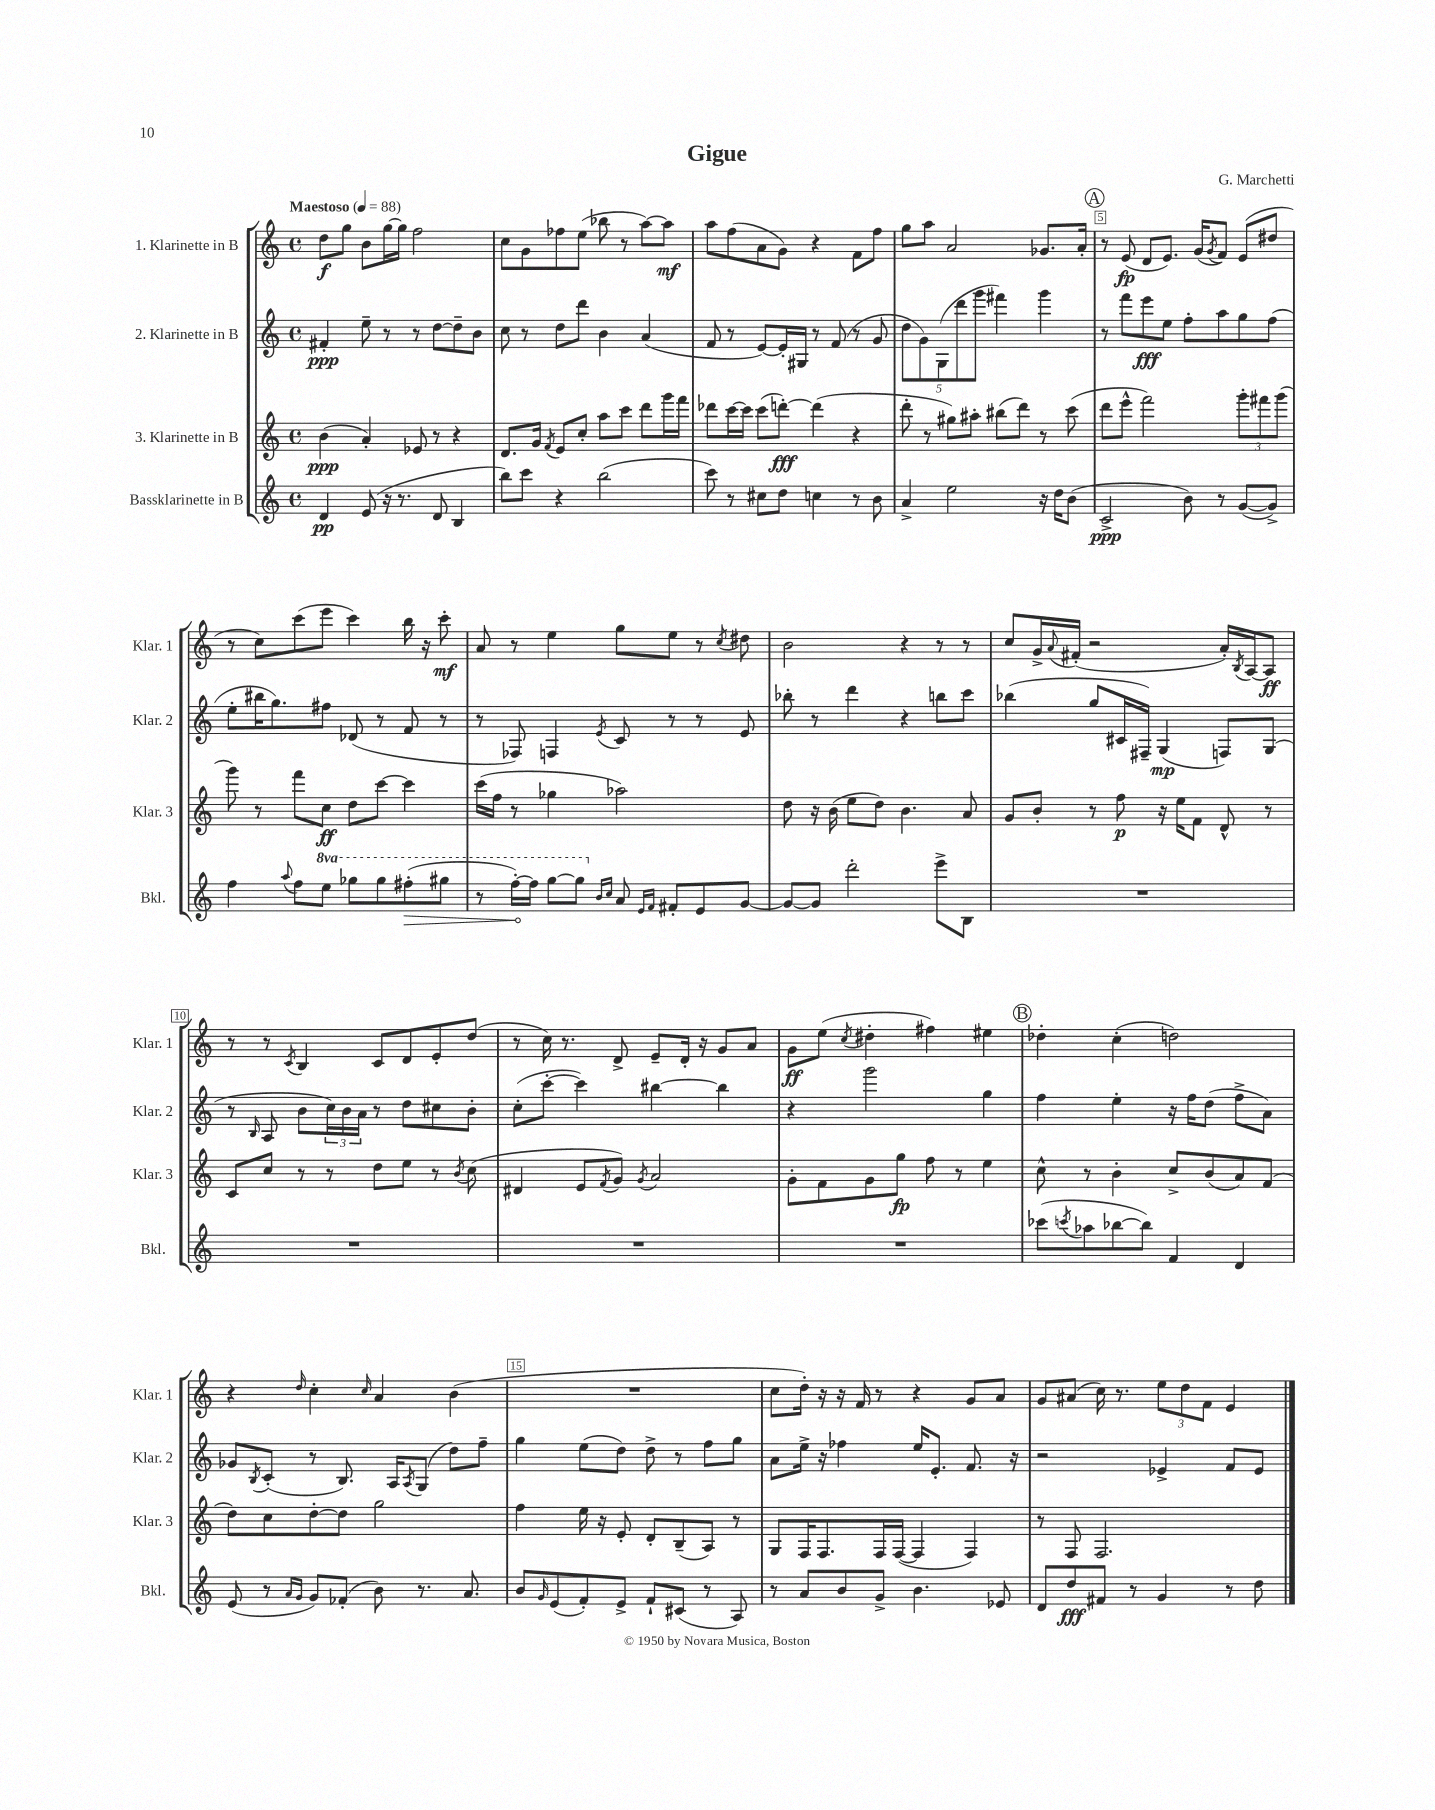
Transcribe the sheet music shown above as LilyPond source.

\header { title = "Gigue" composer = "G. Marchetti" }
<<
\new StaffGroup <<
\new Staff = "s0" \with { instrumentName = "1. Klarinette in B" shortInstrumentName = "Klar. 1" } {
    \clef treble \key c \major \defaultTimeSignature \time 4/4 \tempo "Maestoso" 4 = 88
    d''8\f g''8 b'8 g''16~ g''16 f''2 |
    c''8 g'8 fes''8 e''8( bes''8 r8 a''8~) a''8\mf |
    a''8 f''8( a'8 g'8) r4 f'8 f''8 |
    g''8 a''8 a'2 ges'8. a'16-. |
    \mark \markup { \circle "A" } r8 e'8\fp( d'8 e'8.) g'16( \acciaccatura { g'8 } f'8) e'8( dis''8 |
    r8 c''8) c'''8( e'''8 c'''4) b''16 r16 c'''8-.\mf |
    a'8 r8 e''4 g''8 e''8 r8 \acciaccatura { c''8 } dis''8 |
    b'2 r4 r8 r8 |
    c''8 g'16-> \appoggiatura { a'8 } fis'16-.( r2 a'16-.) \acciaccatura { b8 } a16~ a8\ff |
    r8 r8 \acciaccatura { c'8 } b4 c'8 d'8 e'8-. d''8( |
    r8 c''16) r8. d'8-> e'8-- d'16-. r16 g'8 a'8 |
    g'8\ff e''8( \acciaccatura { c''8 } dis''4-. fis''4) eis''4 |
    \mark \markup { \circle "B" } des''4-. c''4-.( d''2) |
    r4 \grace { d''16 } c''4-. \grace { c''16 } a'4 b'4( |
    R1 |
    c''8 d''16-.) r16 r16 f'16 r8 r4 g'8 a'8 |
    g'8 ais'8( c''16) r8. \tuplet 3/2 { e''8 d''8 f'8 } e'4 \bar "|." |
}
\new Staff = "s1" \with { instrumentName = "2. Klarinette in B" shortInstrumentName = "Klar. 2" } {
    \clef treble \key c \major \defaultTimeSignature \time 4/4
    fis'4-.\ppp e''8-- r8 r8 d''8~ d''8-- b'8 |
    c''8 r8 d''8 d'''8 b'4 a'4( |
    f'8 r8 e'8~) e'16-. gis16 r8 f'8( r8 g'8 |
    \tuplet 5/4 { d''8 g'8) g8( d'''8 g'''8 } fis'''4) g'''4 |
    \mark \markup { \circle "A" } r8 f'''8 e'''8\fff e''8 f''8-. a''8 g''8 f''8( |
    e''8-. bis''16 g''8.) fis''8 des'8( r8 f'8 r8 |
    r8 fes8) f4 \acciaccatura { e'8 } c'8 r8 r8 e'8 |
    bes''8-. r8 d'''4 r4 b''8 c'''8 |
    bes''4( g''8 cis'16 fis16--) g4\mp( f8) g8( |
    r8 \grace { b16 } a8 b'8 \tuplet 3/2 { c''16) b'16 a'16 } r8 d''8 cis''8 b'8-. |
    c''8-.( c'''8~-. c'''4) bis''4~ bis''4 |
    r4 g'''2 g''4 |
    \mark \markup { \circle "B" } f''4 e''4-. r16 f''16 d''8( f''8-> a'8) |
    ges'8 \acciaccatura { b8 } c'8-.( r8 b8.) a16 \acciaccatura { a8 } g8( d''8) f''8-- |
    g''4 e''8( d''8) d''8-> r8 f''8 g''8 |
    a'8 e''16-> r16 fes''4 e''16 e'8.-. f'8. r16 |
    r2 ees'4-> f'8 ees'8 \bar "|." |
}
\new Staff = "s2" \with { instrumentName = "3. Klarinette in B" shortInstrumentName = "Klar. 3" } {
    \clef treble \key c \major \defaultTimeSignature \time 4/4
    b'4\ppp( a'4-.) ees'8 r8 r4 |
    d'8. g'16 \acciaccatura { f'8 } e'8 c''8-. a''8 c'''8 d'''8 g'''16 f'''16 |
    des'''8 c'''16~ c'''16 c'''8( d'''8~-.\fff) d'''4( r4 |
    d'''8-. r8 gis''8) ais''8-. bis''8( d'''8) r8 c'''8( |
    \mark \markup { \circle "A" } d'''8 e'''8-^ f'''2) \tuplet 3/2 { g'''8-. fis'''8 g'''8( } |
    g'''8) r8 f'''8 c''8\ff d''8 c'''8~ c'''4 |
    c'''16( f''16 r8 ges''4 aes''2) |
    d''8 r16 b'16( e''8 d''8) b'4. a'8 |
    g'8 b'8-. r8 f''8\p r16 e''16 f'8 d'8-^ r8 |
    c'8 c''8 r8 r8 d''8 e''8 r8 \acciaccatura { b'8 } c''8( |
    dis'4 e'8 \acciaccatura { f'8 } g'8) \acciaccatura { g'8 } a'2 |
    g'8-. f'8 g'8 g''8\fp f''8 r8 e''4 |
    \mark \markup { \circle "B" } c''8-^ r8 b'4-. c''8-> b'8( a'8) f'8( |
    d''8) c''8 d''8~-. d''8 g''2 |
    f''4 e''16 r16 e'8-. d'8-. b8--( a8) r8 |
    g8 f16 f8. f16 f16~( f4 f4) |
    r8 f8 f2. \bar "|." |
}
\new Staff = "s3" \with { instrumentName = "Bassklarinette in B" shortInstrumentName = "Bkl." } {
    \clef treble \key c \major \defaultTimeSignature \time 4/4 \set Staff.ottavationMarkups = #ottavation-simple-ordinals
    d'4\pp e'8( r16 r8. d'8 b4 |
    b''8) c'''8 r4 b''2( |
    c'''8) r8 cis''8 d''8 c''4 r8 b'8 |
    a'4-> e''2 r16 d''16 b'8( |
    \mark \markup { \circle "A" } c'2->\ppp b'8) r8 g'8~( g'8->) |
    f''4 \appoggiatura { a''8 } f''8 \ottava #1 e'''8 ges'''8 ges'''8 \once \override Hairpin.circled-tip = ##t fis'''8-.\>( gis'''8 |
    r8 f'''16~-.\!) f'''16 g'''8~ g'''8 \ottava #0 \grace { b'16 c''16 } a'8 \grace { e'16 f'16 } fis'8-. e'8 g'8~ |
    g'8~ g'8 d'''2-. e'''8-> b8 |
    R1 |
    R1 |
    R1 |
    R1 |
    \mark \markup { \circle "B" } ces'''8( \acciaccatura { c'''8 } aes''8 bes''8~ bes''8) f'4 d'4 |
    e'8( r8 \grace { a'16 g'16 } g'8) fes'8-.( b'8) r8. a'8. |
    b'8 \grace { g'16 } e'8( f'8-.) e'8-> f'8-! cis'8( r8 a8) |
    r8 a'8 b'8 g'8-> b'4. ees'8 |
    d'8 d''8\fff fis'8 r8 g'4 r8 d''8 \bar "|." |
}
>>
>>
\layout { \context { \Score \override BarNumber.break-visibility = ##(#f #t #t) barNumberVisibility = #(every-nth-bar-number-visible 5) \override BarNumber.stencil = #(make-stencil-boxer 0.1 0.3 ly:text-interface::print) } }
